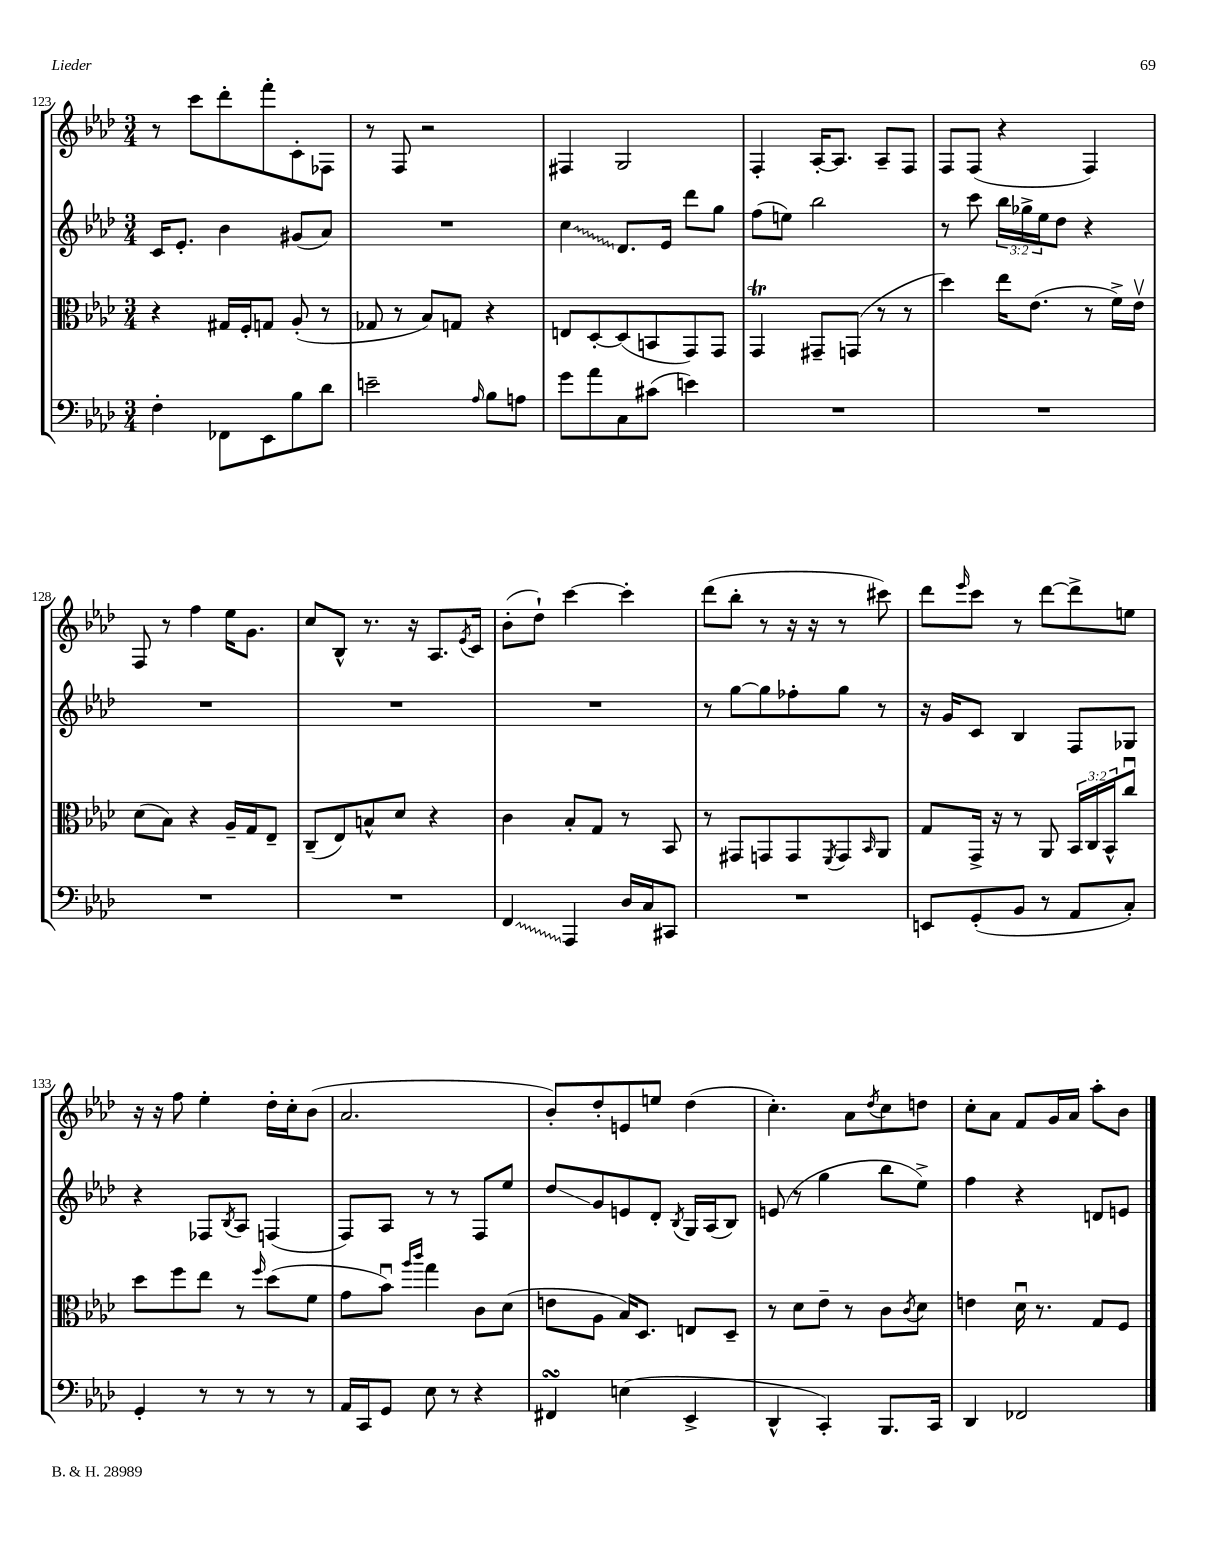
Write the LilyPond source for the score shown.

<<
\new StaffGroup <<
\new Staff = "s0" {
    \clef treble \key aes \major \numericTimeSignature \time 3/4
    r8 c'''8 des'''8-. f'''8-. c'8-. fes8 |
    r8 f8 r2 |
    fis4 g2 |
    f4-. aes16~-. aes8. aes8-- f8 |
    f8 f8( r4 f4) |
    f8 r8 f''4 ees''16 g'8. |
    c''8 bes8-^ r8. r16 aes8. \acciaccatura { ees'8 } c'16 |
    bes'8-.( des''8-!) c'''4~ c'''4-. |
    des'''8( bes''8-. r8 r16 r16 r8 cis'''8) |
    des'''8 \grace { ees'''16 } c'''8 r8 des'''8~ des'''8-> e''8 |
    r16 r16 f''8 ees''4-. des''16-. c''16-. bes'8( |
    aes'2. |
    bes'8-.) des''8-. e'8 e''8 des''4( |
    c''4.-.) aes'8 \acciaccatura { des''8 } c''8 d''8 |
    c''8-. aes'8 f'8 g'16 aes'16 aes''8-. bes'8 \bar "|." |
}
\new Staff = "s1" {
    \clef treble \key aes \major \numericTimeSignature \time 3/4 \override Staff.TupletNumber.text = #tuplet-number::calc-fraction-text
    c'16 ees'8.-. bes'4 gis'8( aes'8) |
    R2. |
    \once \override Glissando.style = #'zigzag c''4\glissando des'8. ees'16 des'''8 g''8 |
    f''8( e''8) bes''2 |
    r8 c'''8 \tuplet 3/2 { bes''16 ges''16-> ees''16 } des''8 r4 |
    R2. |
    R2. |
    R2. |
    r8 g''8~ g''8 fes''8-. g''8 r8 |
    r16 g'16 c'8 bes4 f8 ges8 |
    r4 fes8 \acciaccatura { bes8 } aes8 f4( |
    f8) aes8 r8 r8 f8 ees''8 |
    des''8\glissando g'8 e'8 des'8-. \acciaccatura { bes8 } g16 aes16( bes8) |
    e'8( r8 g''4 bes''8 ees''8->) |
    f''4 r4 d'8 e'8 \bar "|." |
}
\new Staff = "s2" {
    \clef alto \key aes \major \numericTimeSignature \time 3/4 \override Staff.TupletNumber.text = #tuplet-number::calc-fraction-text
    r4 gis16 f16-. g8 aes8-.( r8 |
    ges8 r8 bes8) g8 r4 |
    e8 des8~-. des8( b,8 g,8) g,8 |
    g,4\trill gis,8-- g,8( r8 r8 |
    des''4) ees''16 ees'8.( r8 f'16->) ees'16\upbow |
    des'8( bes8) r4 aes16-- g16 ees8-- |
    c8--( ees8) b8-^ des'8 r4 |
    c'4 bes8-. g8 r8 bes,8 |
    r8 gis,8 g,8 g,8 \acciaccatura { f,8 } g,8 \grace { bes,16 } aes,8 |
    g8 g,16-> r16 r8 aes,8 \tuplet 3/2 { bes,16 c16 bes,16-^ } c''8\downbow |
    des''8 f''8 ees''8 r8 \grace { f''16 } des''8( f'8 |
    g'8 bes'8\downbow) \grace { aes''16 c'''16 } g''4 c'8 des'8( |
    e'8 aes8 bes16) des8. e8 des8-- |
    r8 des'8 ees'8-- r8 c'8 \acciaccatura { c'8 } des'8 |
    e'4 des'16\downbow r8. g8 f8 \bar "|." |
}
\new Staff = "s3" {
    \clef bass \key aes \major \numericTimeSignature \time 3/4
    f4-. fes,8 ees,8 bes8 des'8 |
    e'2-- \grace { aes16 } bes8 a8 |
    g'8 aes'8 c8 cis'8( e'4) |
    R2. |
    R2. |
    R2. |
    R2. |
    \once \override Glissando.style = #'zigzag f,4\glissando aes,,4 des16 c16 cis,8 |
    R2. |
    e,8 g,8-.( bes,8 r8 aes,8 c8-.) |
    g,4-. r8 r8 r8 r8 |
    aes,16 c,16 g,8 ees8 r8 r4 |
    fis,4\turn e4( ees,4-> |
    des,4-^ c,4-.) bes,,8. c,16 |
    des,4 fes,2 \bar "|." |
}
>>
>>
\layout { \context { \Score currentBarNumber = #123 } }
